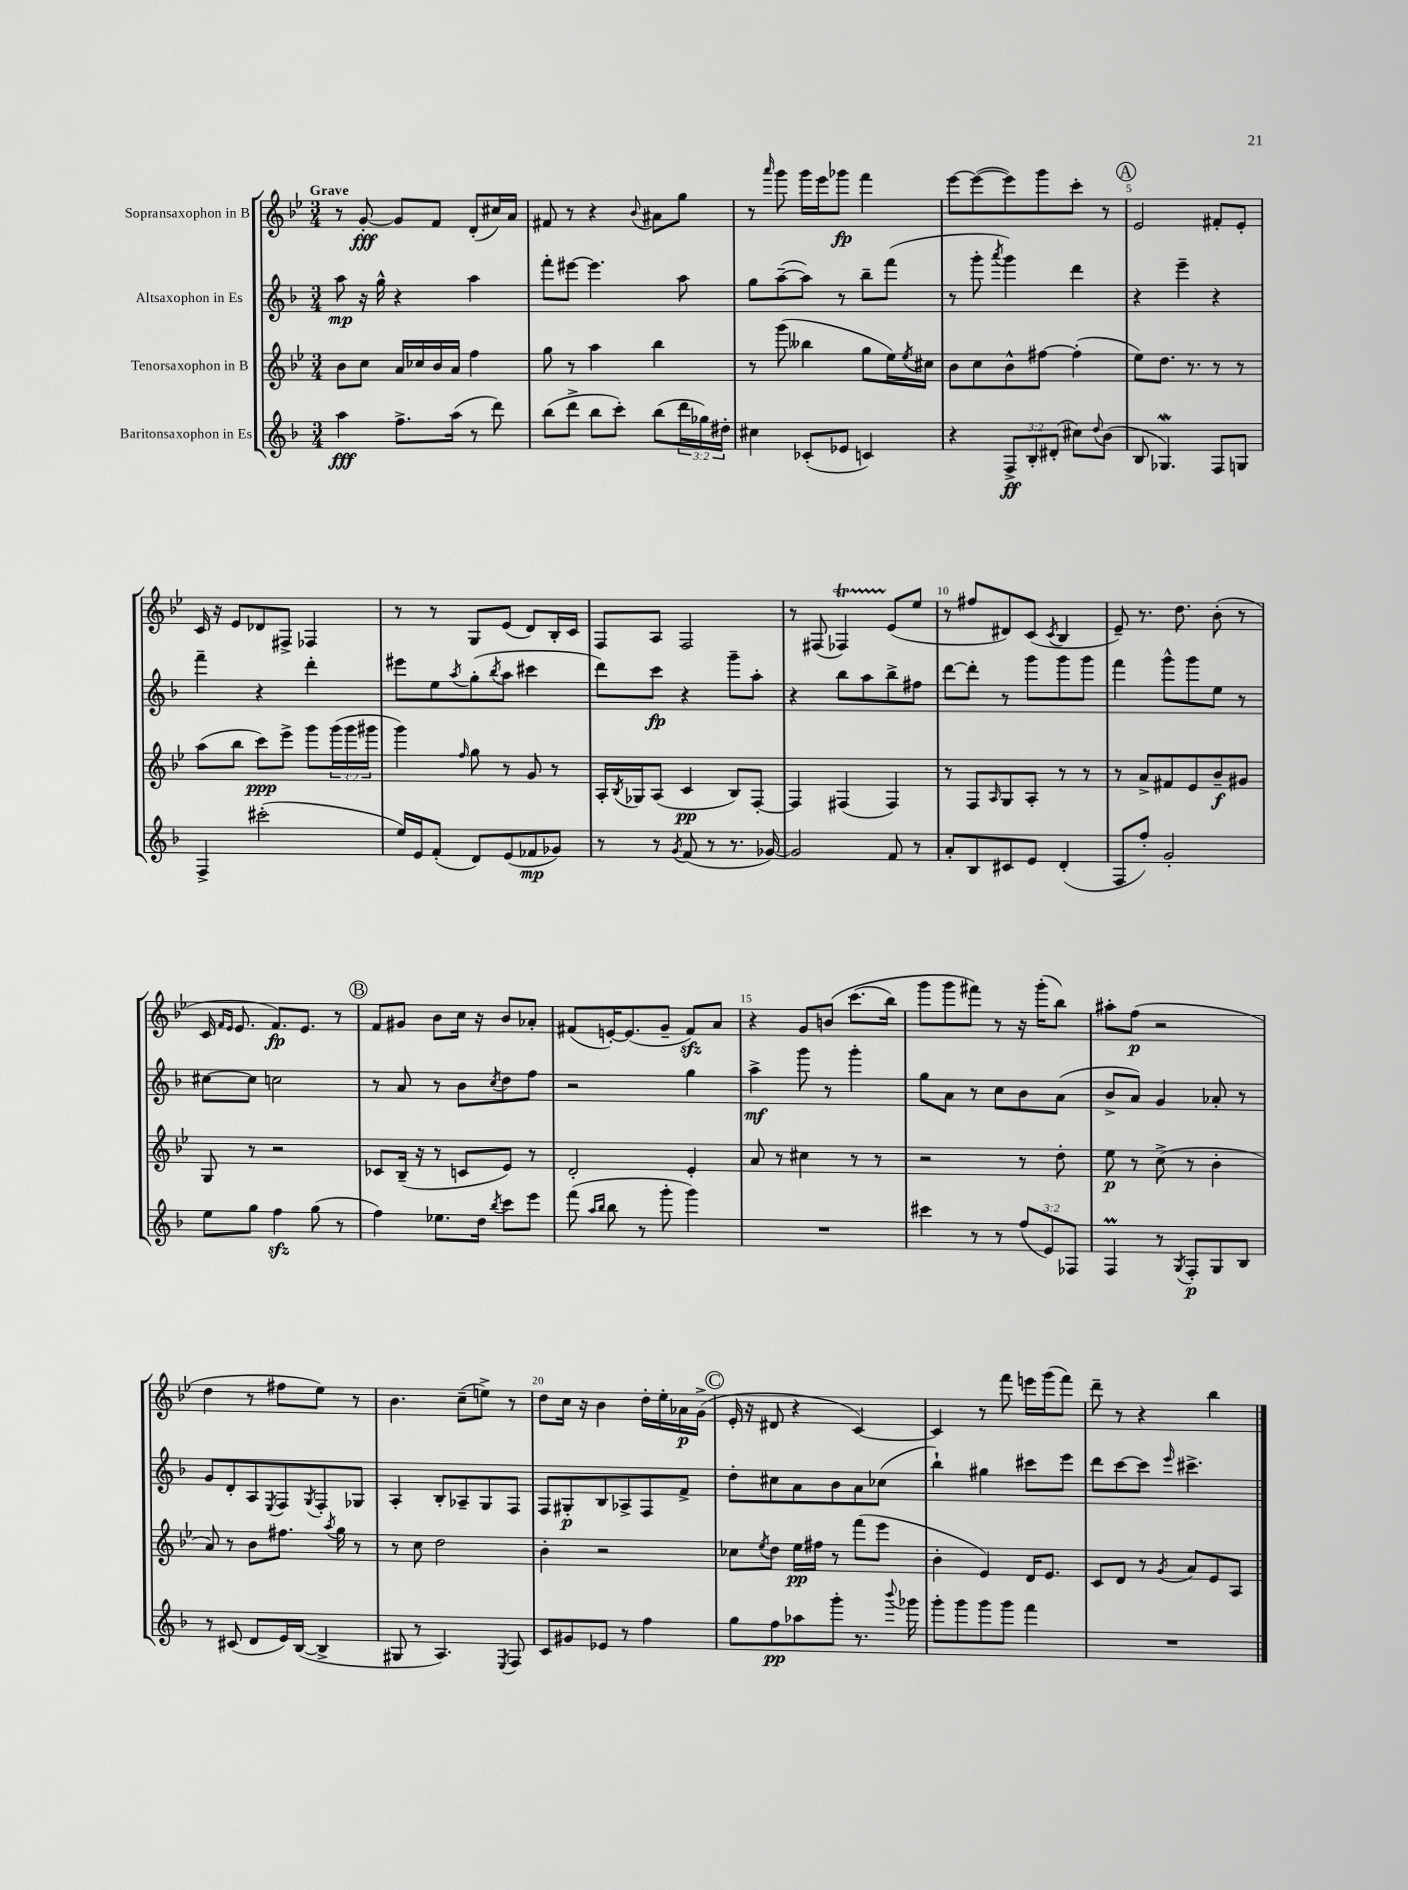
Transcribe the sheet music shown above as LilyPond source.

<<
\new StaffGroup <<
\new Staff = "s0" \with { instrumentName = "Sopransaxophon in B" } {
    \clef treble \key bes \major \numericTimeSignature \time 3/4 \tempo "Grave"
    r8 g'8~-.\fff g'8 f'8 d'8-.( cis''16) a'16 |
    fis'8 r8 r4 \appoggiatura { bes'8 } ais'8 g''8 |
    r8 \grace { a'''16 } g'''8 g'''16 ees'''16 ges'''8\fp f'''4 |
    ees'''8~ ees'''8~( ees'''8) g'''8 c'''8-. r8 |
    \mark \markup { \circle "A" } ees'2 fis'8-. ees'8-. |
    c'16 r16 ees'8 des'8 fis8-> fes4 |
    r8 r8 g8 ees'8( d'8) bes16-. c'16 |
    f8 a8 f2 |
    r8 fis8( fes4\startTrillSpan) ees'8\stopTrillSpan( ees''8 |
    r8 fis''8 dis'8) c'8( \acciaccatura { c'8 } bes4 |
    ees'8--) r8. d''8. bes'8-.( r8 |
    c'16 \grace { f'16 ees'16 } ees'8. f'8.\fp) ees'8. r8 |
    \mark \markup { \circle "B" } f'8 gis'8 bes'8 c''16 r16 bes'8 aes'8-. |
    fis'8( e'16~-.) e'8.( g'8-- fis'8\sfz) a'8 |
    r4 g'8 b'8\( c'''8.( bes''16) |
    g'''8 g'''8 fis'''8\) r8 r16 g'''16-.( bes''8) |
    ais''8-. f''8\p( r2 |
    d''4 r8 fis''8 ees''8) r8 |
    bes'4. c''8--( e''8->) r8 |
    d''8 c''16 r16 bes'4 d''16-. ees''16-. aes'16\p g'16->( |
    \mark \markup { \circle "C" } ees'16-. r16 dis'8 r4 c'4~) |
    c'4 r8 f'''8 e'''16 g'''16( f'''8) |
    d'''8-- r8 r4 bes''4 \bar "|." |
}
\new Staff = "s1" \with { instrumentName = "Altsaxophon in Es" } {
    \clef treble \key f \major \numericTimeSignature \time 3/4
    a''8\mp r16 g''16-^ r4 a''4 |
    f'''8-. eis'''8~ eis'''4. a''8 |
    g''8 a''8~--( a''8) r8 bes''8-- f'''8( |
    r8 g'''8-. \acciaccatura { a'''8 } g'''4) d'''4 |
    \mark \markup { \circle "A" } r4 e'''4-- r4 |
    f'''4-- r4 d'''4-. |
    eis'''8 e''8 \acciaccatura { a''8 } g''8-.( \acciaccatura { bes''8 } a''8 cis'''4 |
    d'''8) c'''8\fp r4 g'''8-- a''8-. |
    r4 bes''8 a''8 bes''8-> fis''8 |
    d'''8~ d'''8-. r8 g'''8 g'''8 g'''8 |
    f'''4 g'''8-^ g'''8 e''8 r8 |
    cis''8~ cis''8 c''2 |
    \mark \markup { \circle "B" } r8 a'8 r8 bes'8 \acciaccatura { c''8 } d''8 f''8 |
    r2 g''4 |
    a''4->\mf g'''8 r8 g'''4-. |
    g''8 a'8 r8 c''8 bes'8 a'8( |
    bes'8-> a'8) g'4 aes'8-. r8 |
    g'8 d'8-. a8 \acciaccatura { e8 } f8 \acciaccatura { g8 } f8-. ges8 |
    a4-. bes8-. aes8-- g8 f8 |
    f8 gis8-.\p bes8 aes8-> f8 f'8-> |
    \mark \markup { \circle "C" } d''8-. cis''8 a'8 bes'8 a'8 ces''8( |
    bes''4-!) gis''4 cis'''8 e'''8 |
    d'''8 c'''8~ c'''8 \grace { e'''16 } cis'''4.-> \bar "|." |
}
\new Staff = "s2" \with { instrumentName = "Tenorsaxophon in B" } {
    \clef treble \key bes \major \numericTimeSignature \time 3/4 \override Staff.TupletNumber.text = #tuplet-number::calc-fraction-text
    bes'8 c''8 a'16 ces''16 bes'16 a'16 f''4 |
    g''8 r8 a''4 bes''4 |
    r8 g'''8( beses''4 g''8 ees''16) \acciaccatura { ees''8 } cis''16 |
    bes'8 c''8 bes'8-^ fis''8~ fis''4-.( |
    \mark \markup { \circle "A" } ees''8) d''8. r8. r8 r8 |
    a''8( bes''8 c'''8\ppp) ees'''8-> g'''8 \tuplet 3/2 { g'''16( g'''16 gis'''16 } |
    g'''4) \grace { f''16 } g''8 r8 g'8 r8 |
    a16-. \acciaccatura { bes8 } ges16 a8( c'4\pp bes8) f8~-. |
    f4 fis4( fis4) |
    r8 f8 \grace { a16 } g8 a8-. r8 r8 |
    r8 a'8-> fis'8 ees'8 bes'8--\f gis'8 |
    g8 r8 r2 |
    \mark \markup { \circle "B" } ces'8 bes16--( r16 r8 c'8 ees'8) r8 |
    d'2-. ees'4-. |
    a'8 r8 cis''4 r8 r8 |
    r2 r8 d''8-. |
    ees''8\p r8 c''8->( r8 bes'4-. |
    a'8) r8 bes'8 fis''8. \acciaccatura { a''8 } g''16 r8 |
    r8 c''8 d''2 |
    bes'4-. r2 |
    \mark \markup { \circle "C" } ces''8 \acciaccatura { ees''8 } d''8 ees''16\pp fis''16 r8 f'''8( ees'''8 |
    bes'4-. ees'4) d'16 ees'8. |
    c'8 d'8 r8 \acciaccatura { g'8 } a'8 ees'8 a8 \bar "|." |
}
\new Staff = "s3" \with { instrumentName = "Baritonsaxophon in Es" } {
    \clef treble \key f \major \numericTimeSignature \time 3/4 \override Staff.TupletNumber.text = #tuplet-number::calc-fraction-text
    a''4\fff f''8.-> a''16( r8 d'''8) |
    bes''8( d'''8-> bes''8 c'''8-.) bes''8( \tuplet 3/2 { d'''16 ges''16) dis''16-. } |
    cis''4 ces'8-.( ees'8 c'4) |
    r4 \tuplet 3/2 { f8->\ff bes8-. dis'8-.( } cis''8) \appoggiatura { d''8 } bes'8( |
    \mark \markup { \circle "A" } bes8 ges4.\mordent) f8 g8 |
    f4-> cis'''2-.( |
    e''16) e'16 f'8-.( d'8) e'8( fes'8\mp ges'8) |
    r8 r8 \acciaccatura { g'8 } f'8( r8 r8. ges'16~) |
    ges'2 f'8 r8 |
    a'8-. bes8 cis'8 e'8 d'4-.( |
    f8 f''8-.) g'2-. |
    e''8 g''8 f''4\sfz g''8( r8 |
    \mark \markup { \circle "B" } f''4) ees''8. d''16 \acciaccatura { bes''8 } c'''8 e'''8 |
    f'''8( \grace { a''16 bes''16 } bes''8 r8 g'''8-. g'''4) |
    R2. |
    cis'''4 r8 r8 \tuplet 3/2 { f''8( e'8) fes8 } |
    f4\prall r8 \acciaccatura { g8 } f8-.\p g8 bes8 |
    r8 cis'8( d'8 e'16) bes16~( bes4-> |
    gis8 r8 a4.) \acciaccatura { e8 } f8 |
    c'8 gis'8 ees'8 r8 f''4 |
    \mark \markup { \circle "C" } g''8 f''8\pp aes''8 g'''8-. r8. \appoggiatura { bes'''8 } ges'''16 |
    g'''8-. g'''8 g'''8 g'''8 f'''4 |
    R2. \bar "|." |
}
>>
>>
\layout { \context { \Score \override BarNumber.break-visibility = ##(#f #t #t) barNumberVisibility = #(every-nth-bar-number-visible 5) } }
